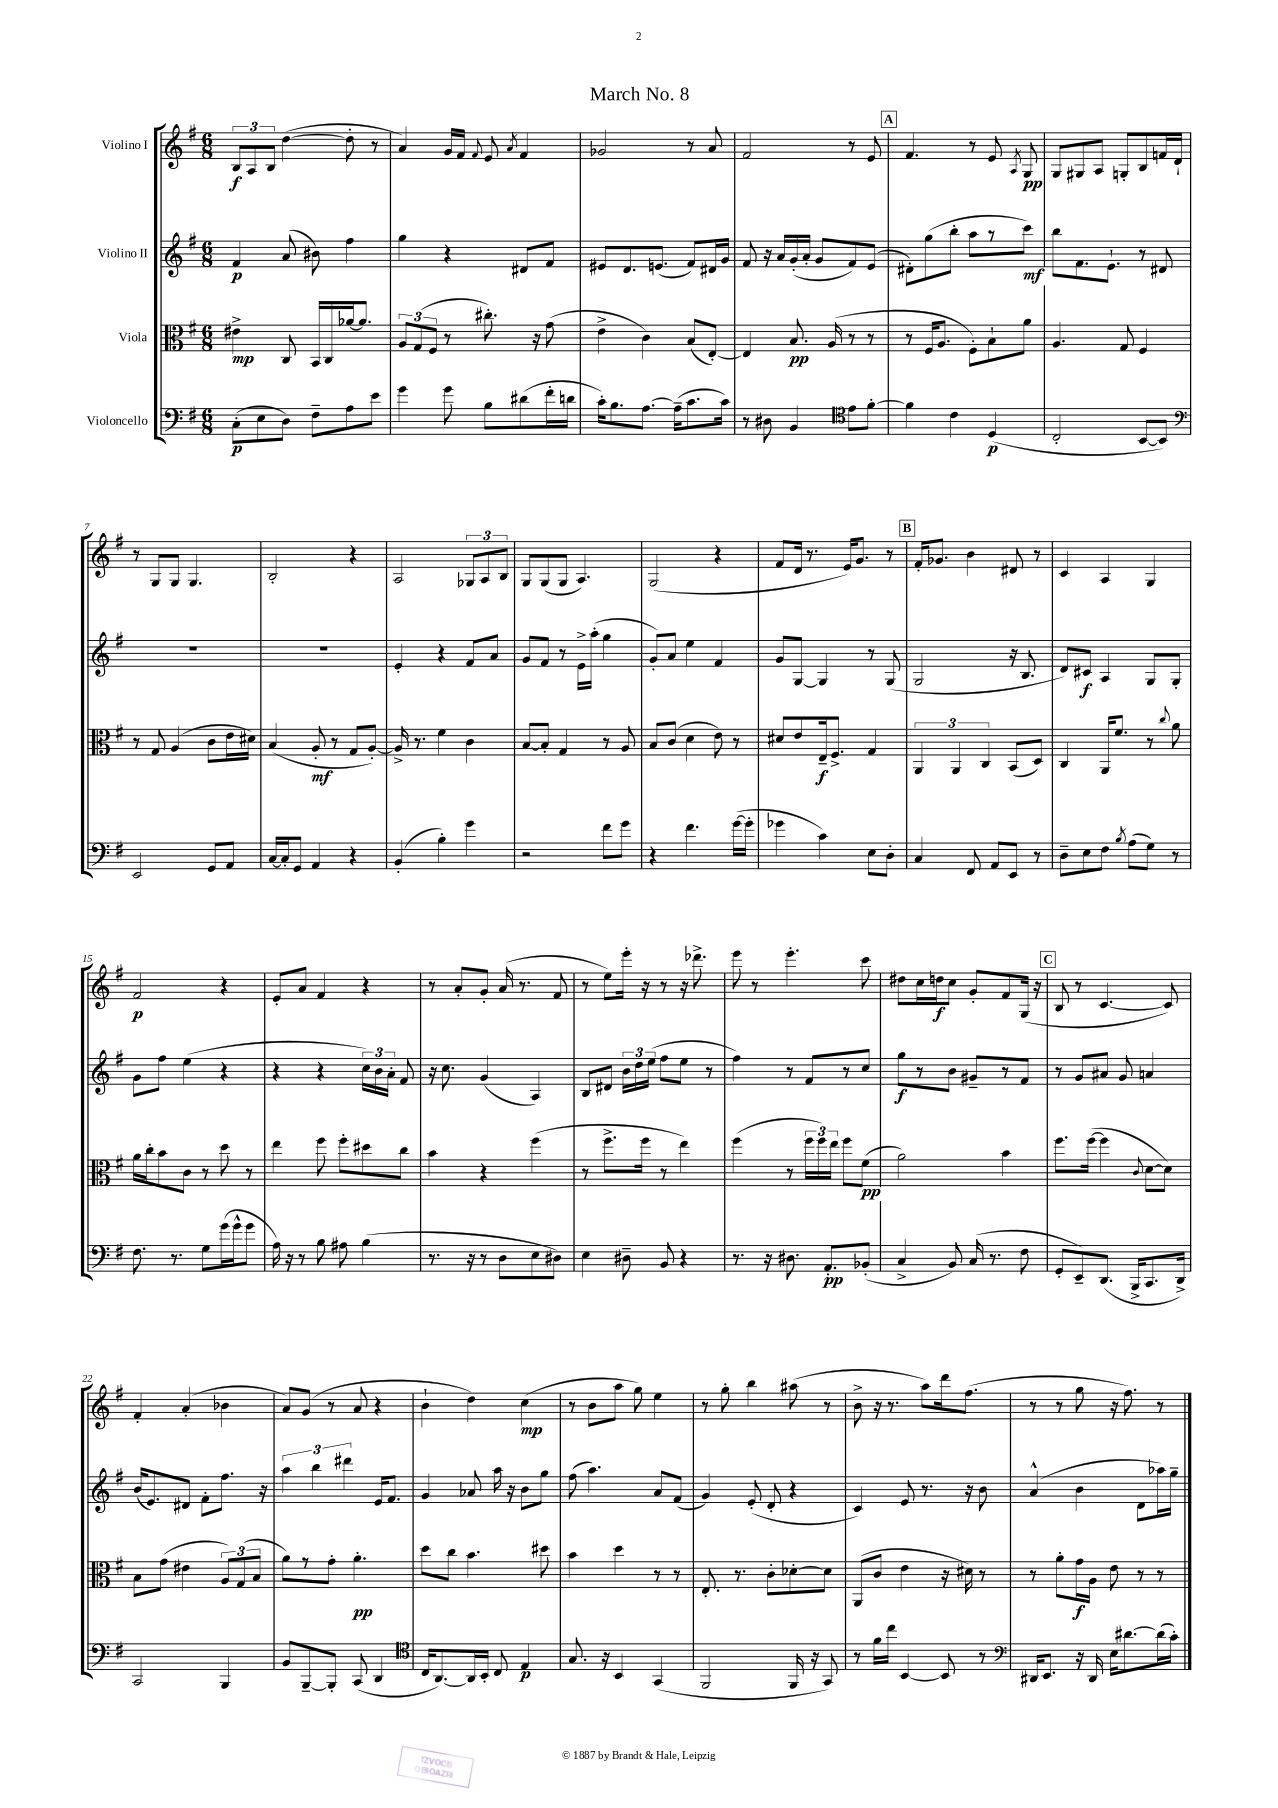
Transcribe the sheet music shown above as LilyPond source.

\header { title = "March No. 8" }
<<
\new StaffGroup <<
\new Staff = "s0" \with { instrumentName = "Violino I" } {
    \clef treble \key g \major \numericTimeSignature \time 6/8
    \autoBeamOff \tuplet 3/2 { b8[\f a8 b8] } d''4~( d''8-. r8 |
    a'4) g'16[ fis'16] \appoggiatura { fis'8 } e'8 \acciaccatura { a'8 } fis'4 |
    ges'2 r8 a'8 |
    fis'2 r8 e'8 |
    \mark \markup { \box "A" } fis'4. r8 e'8 \acciaccatura { a8 } g8\pp |
    g8[ gis8 a8] g8[-. b8 f'16 d'16]-! |
    r8 g8[ g8] g4. |
    b2-. r4 |
    a2 \tuplet 3/2 { ges8[ a8 b8] } |
    g8[ g8( g8] a4.) |
    g2( r4 |
    fis'8[ d'16] r8. e'16[) g'8.] r8 |
    \mark \markup { \box "B" } fis'16[-. ges'8.] b'4 dis'8 r8 |
    c'4 a4 g4 |
    fis'2\p r4 |
    e'8[-. a'8] fis'4 r4 |
    r8 a'8[-. g'8]-. a'16( r8. fis'8 |
    r8 e''8[) e'''16]-. r16 r8 r16 des'''8.-> |
    e'''8 r8 e'''4.-. c'''8 |
    dis''8[ c''16 d''16\f c''8] g'8[-. fis'8 g16]( r16 |
    \mark \markup { \box "C" } b8 r8 c'4.~ c'8) |
    fis'4-. a'4-.( bes'4 |
    a'8[) g'8]( r8 a'8 r4 |
    b'4-! d''4) c''4\mp( |
    r8 b'8[ a''8] g''8) e''4 |
    r8 g''8-. b''4 ais''8( r8 |
    b'8-> r16 r8. a''8[) d'''16 fis''8.]( |
    r8 r8 g''8 r16 fis''8.) r8 \bar "|." |
}
\new Staff = "s1" \with { instrumentName = "Violino II" } {
    \clef treble \key g \major \numericTimeSignature \time 6/8
    \autoBeamOff fis'4\p a'8( bis'8) fis''4 |
    g''4 r4 dis'8[ fis'8] |
    eis'8[ d'8. e'8.]( fis'8[) dis'16 g'16] |
    fis'8 r16 a'16[ g'16-.( a'16]-. g'8[ fis'8) e'8]( |
    \mark \markup { \box "A" } dis'8[-.) g''8( b''8]-. a''8[ r8 c'''8]\mf) |
    b''8[ fis'8. e'8.]-! r8 dis'8 |
    R2. |
    R2. |
    e'4-. r4 fis'8[ a'8] |
    g'8[ fis'8] r8 e'16[-> a''16]-.( g''4 |
    g'8[-.) a'8] e''4 fis'4 |
    g'8[ g8]~ g4 r8 g8( |
    \mark \markup { \box "B" } g2 r16 b8. |
    d'8[) cis'8]\f a4 g8[ g8]-. |
    g'8[ fis''8] e''4( r4 |
    r4 r4 \tuplet 3/2 { c''16[) b'16 a'16]-. } fis'8 |
    r16 c''8. g'4( a4) |
    b8[ dis'8] \tuplet 3/2 { b'16[ d''16 e''16]( } fis''8[ e''8] r8 |
    fis''4) r8 fis'8[ r8 c''8] |
    g''8[\f r8 b'8] gis'8[-- r8 fis'8] |
    \mark \markup { \box "C" } r8 g'8[ ais'8] g'8 a'4 |
    b'16[( e'8.) dis'8] fis'8[-. fis''8.] r16 |
    \tuplet 3/2 { a''4 b''4 dis'''4 } e'16[ fis'8.] |
    g'4 aes'8 a''16 r16 b'8[ g''8] |
    fis''8( a''4.) a'8[ fis'8]( |
    g'4) e'8-.( d'8-. r4 |
    c'4) e'8 r8. r16 b'8 |
    a'4-^( b'4 d'8[ aes''16) g''16]-- \bar "|." |
}
\new Staff = "s2" \with { instrumentName = "Viola" } {
    \clef alto \key g \major \numericTimeSignature \time 6/8
    \autoBeamOff eis'4->\mp c8 b,16[ c16 aes'16~ aes'8.] |
    \tuplet 3/2 { a8[ g8( fis8] } r8 cis''8.-.) r16 g'8( |
    e'4-> c'4) b8[( e8]~-.) |
    e4 b8.\pp a16( r8 r8 |
    \mark \markup { \box "A" } r8 fis16[ a8.] fis8[-.) b8-! a'8] |
    a4. g8 fis4 |
    r8 g8 a4( c'8[ e'16 dis'16]) |
    b4( a8-.\mf r8 g8[ a8]~-.) |
    a16-> r8. fis'4 c'4 |
    b8[~ b8]-. g4 r8 a8 |
    b8[ c'8]( d'4 e'8) r8 |
    dis'8[ e'8 e16--\f fis8.]-> g4 |
    \mark \markup { \box "B" } \tuplet 3/2 { a,4 a,4 c4 } b,8[( d8]) |
    c4 a,16[ fis'8.] r8 \appoggiatura { c''8 } a'8 |
    a'16[ c''16-. b'8 c'8] r8 d''8 r8 |
    e''4 fis''8 fis''8[-. dis''8 c''8] |
    b'4 r4 fis''4( |
    r8 fis''8.[-> fis''16] r8 e''4) |
    fis''4( r8 \tuplet 3/2 { fis''16[ fis''16) e''16] } fis''8[ fis'8]\pp( |
    a'2) b'4 |
    \mark \markup { \box "C" } fis''8.[ fis''16]~( fis''4 \appoggiatura { c'8 } d'8[~ d'8]) |
    b8[ g'8]( eis'4 \tuplet 3/2 { a8[) g8( b8] } |
    a'8[) r8 g'8]-. a'4.-.\pp |
    d''8[ c''8] b'4. dis''8 |
    b'4 d''4 r8 r8 |
    e8.-. r8. c'8[-. des'8~-. des'8] |
    a,8[( c'8] e'4 r16 dis'16) r8 |
    r8 a'8[-. g'16\f a16] e'8 r8 r8 \bar "|." |
}
\new Staff = "s3" \with { instrumentName = "Violoncello" } {
    \clef bass \key g \major \numericTimeSignature \time 6/8
    \autoBeamOff c8[-.\p( e8 d8]) fis8[-- a8 e'8] |
    g'4 g'8 b8[ dis'8( fis'16-. d'16] |
    c'16[-.) b8. a8.]~ a16[--( c'8. c'16]) |
    r8 dis8 b,4 \clef tenor e'8[ fis'8]~-. |
    \mark \markup { \box "A" } fis'4 c'4 d4\p( |
    c2-. b,8[~ b,8]) |
    \clef bass e,2 g,8[ a,8] |
    c16[~ c16-. g,8] a,4 r4 |
    b,4-.( b4-.) g'4 |
    r2 fis'8[ g'8] |
    r4 fis'4. g'16[~( g'16]-. |
    ges'4 c'4) e8[ d8]-. |
    \mark \markup { \box "B" } c4 fis,8 a,8[ e,8] r8 |
    d8[-- e8 fis8] \acciaccatura { b8 } a8[( g8]) r8 |
    fis8. r8. g8[ g'16( g'16-^ g'8] |
    a16) r16 r8 b8 ais8 b4( |
    r8. r16 r8 d8[ e8 dis8]) |
    e4 dis8-- b,8 r4 |
    r8. r16 dis8. a,8.[-.\pp bes,8]-.( |
    c4-> b,8) c16( r8. fis8 |
    \mark \markup { \box "C" } g,8[-. e,8--) d,8.]( b,,16[-> c,8. d,16]->) |
    c,2 b,,4 |
    b,8[ b,,8~-- b,,8]-. c,8( d,4 |
    \clef tenor c16[ a,8.~) a,16 b,16]-. c8 e4\p |
    g8. r16 b,4 g,4( |
    fis,2 fis,16 r16 g,8) |
    r8 fis'16[ c''16] b,4~ b,8 r8 |
    \clef bass dis,16[ e,8.] r16 dis,16 e16[ dis'8.~ dis'16( c'16]-.) \bar "|." |
}
>>
>>
